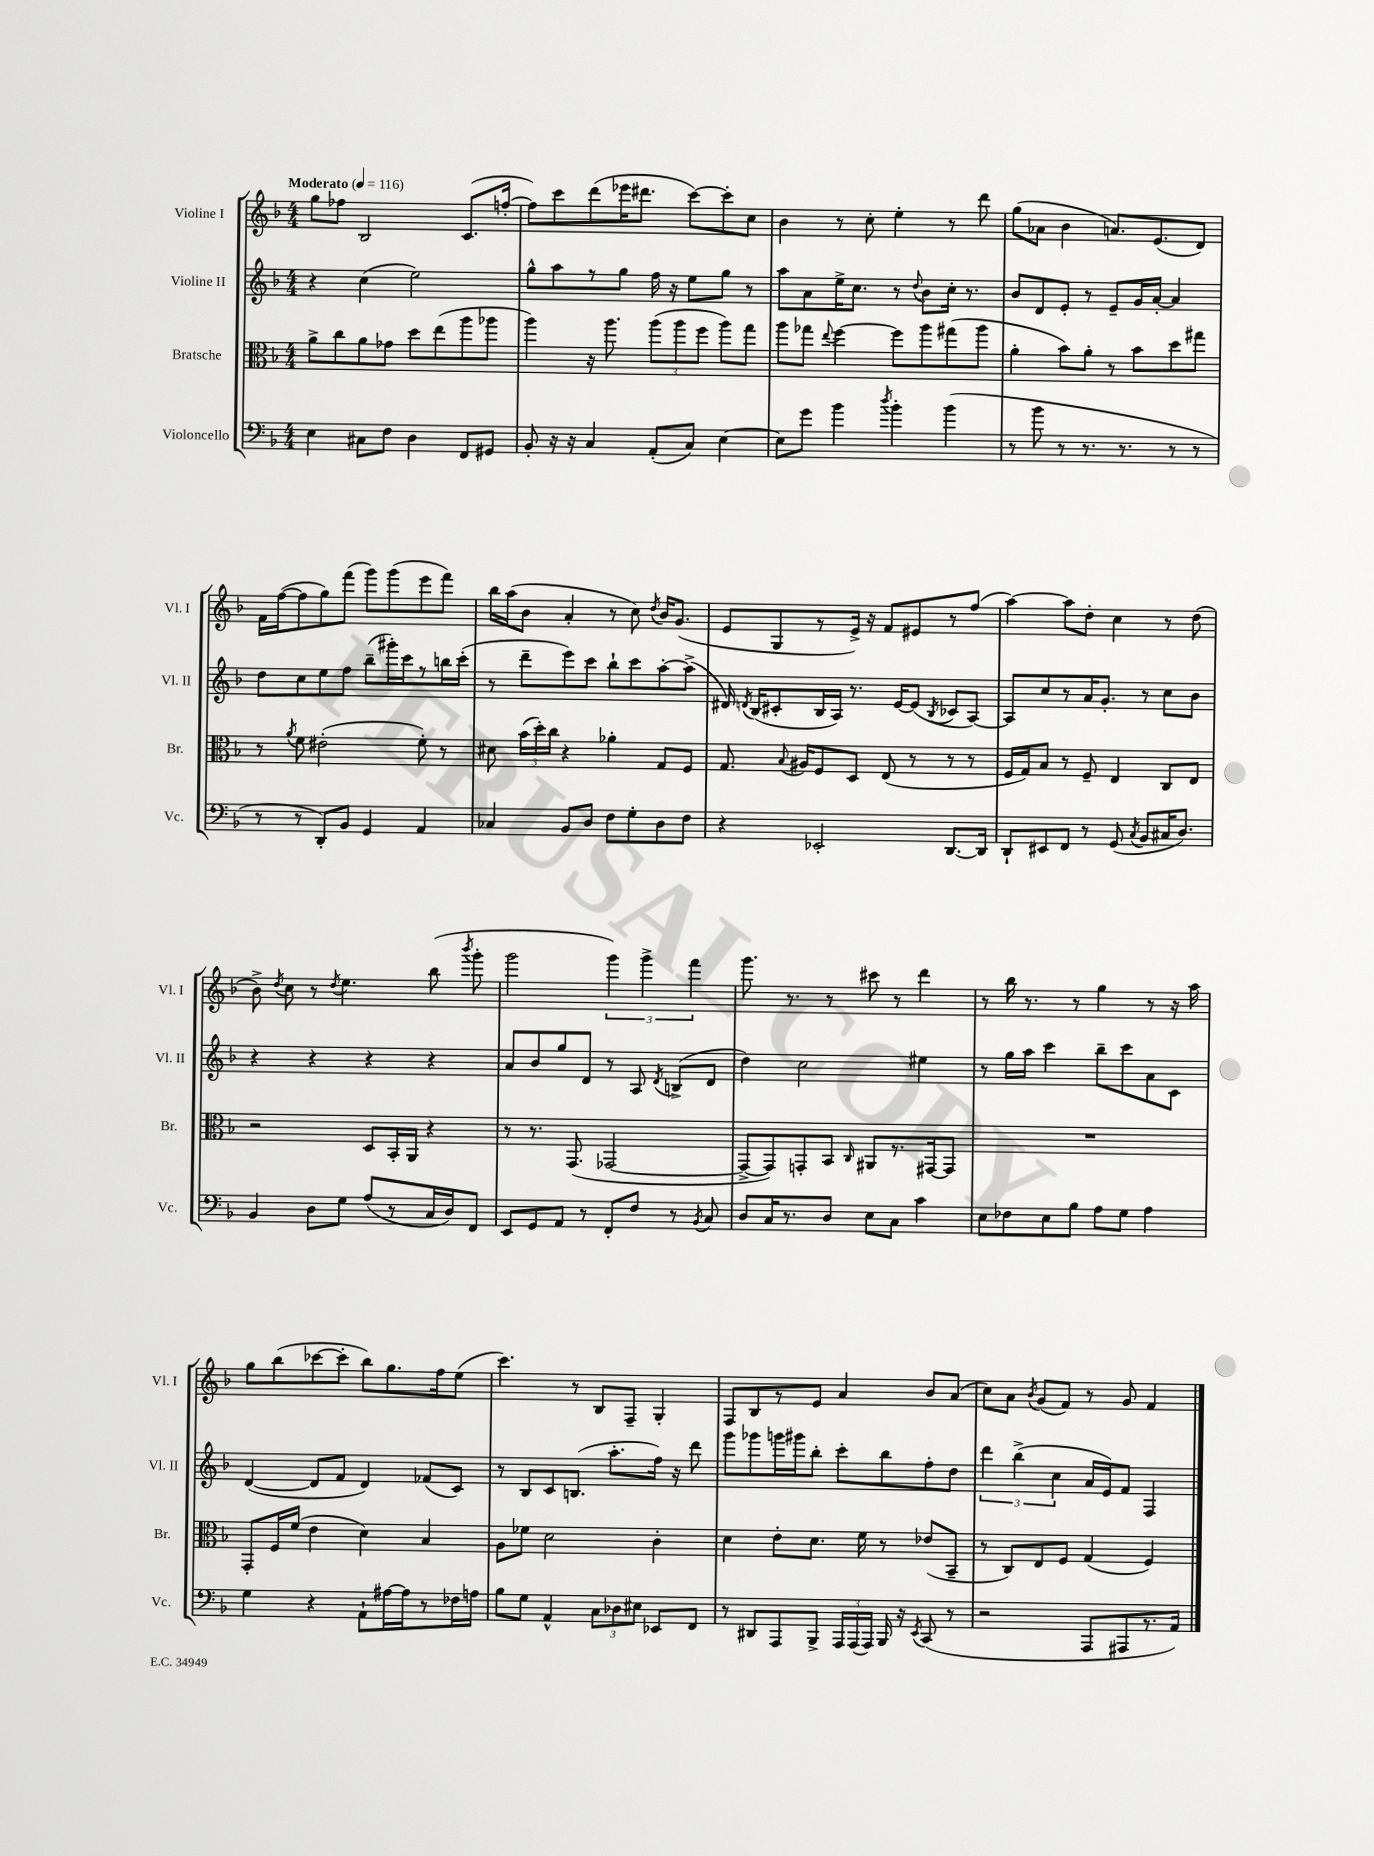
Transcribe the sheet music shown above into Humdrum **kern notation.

**kern	**kern	**kern	**kern
*staff4	*staff3	*staff2	*staff1
*clefF4	*clefC3	*clefG2	*clefG2
*k[b-]	*k[b-]	*k[b-]	*k[b-]
*M4/4	*M4/4	*M4/4	*M4/4
*MM116	*MM116	*MM116	*MM116
4E\	8a^\L	4r	8gg\L
.	8cc\	.	8ff-\J
8C#\L	8a\	(4cc\	2B-/
8F\J	8g-\J	.	.
4D\	8dd\L	2ee\)	.
.	(8ee\	.	.
8FF/L	8aa\	.	(8.c/L
8GG#/J	8aa-\J	.	.
.	.	.	[16ff'/Jk
=	=	=	=
8BB-'/	4aa\)	8gg^^\L	8ff\]L)
16r	.	8aa\	8ccc\
16r	.	.	.
4C/	16r	8r	(8ddd\
.	8.aa\	.	.
.	.	8gg\J	16eee-\K
.	.	.	8.ddd#\J
(8AA'/L	(12aa\L	16ff\	.
.	.	16r	.
.	12aa\	.	.
8C/J)	.	8ee\L	[8ccc\L)
.	12ff\J	.	.
[4E\	8aa\L)	8gg\J	8ccc'\]
.	8gg\J	8r	8cc\J
=	=	=	=
8E\]L	8aa\L	8aa\L	4b-\
8g\J	8gg-\J	8a\	.
.	8qqee/	.	.
4b-\	[4ff\	16ee^\K	8r
.	.	8.cc\J	.
.	.	.	8cc'\
8qdd/	.	.	.
4b-'\	8ff\]L	8r	4ee'\
.	.	8qqdd/	.
.	8aa\	8b-\L	.
(4b-\	(8gg#\	16cc'\Jk	8r
.	.	8.r	.
.	8aa\J	.	8ddd\
=	=	=	=
8r	4a'\	8b-/L	(8gg\L
8b-\	.	8d/	8a-\J
8r	8b-\L)	8e'/J	4b-\
8.r	8a'\J	8r	.
.	8r	8e~/L	8.a/L)
8.r	.	.	.
.	8b-\L	16g/L	.
.	.	[16a'/JJ	(8.e/
8r	8dd\	4a/]	.
8r	8gg#\J	.	8d/J)
=	=	=	=
8r	8r	8dd\L	16f\LL
.	.	.	([16ff\J
.	8qa/	.	.
8r	8f\	8cc\	8ff\]
8DD'/L)	(2e#'\	8ee\	8gg\)
8BB-/J	.	8ff\J	(8fff\J
4GG/	.	(8bb-~\L	8ggg\L)
.	.	16ggg#'\L)	(8ggg\
.	.	16ccc\J	.
4AA/	8f'\)	8r	8eee\
.	8r	16bb\L	8fff\J)
.	.	(16ccc'\JJ	.
=	=	=	=
4C-/	8d#\	8r	16bb-\LL
.	.	.	(16aa\J
.	(24b-\LL	8ddd~\L	8b-\J
.	24dd'\)	.	.
.	24cc\JJ	.	.
8BB-/L	4r	8eee\)	4a'/
8D/J	.	8ccc\J	.
8F\L	4a-'\	8bb-`\L	8r
8G'\	.	8ccc\	8cc\)
.	.	.	8qdd/
8D\	8G/L	[8aa'\	16b-/LK
.	.	.	(8.g/J
8F\J	8F/J	(8aa^\]J	.
=	=	=	=
4r	8.G/	16d#/)	8e/L
.	.	8qd/	.
.	.	(16B-/LK	.
.	.	8c#'/	8G/
.	8qqB-/	.	.
.	16A#/LK	.	.
2EE-'/	8F/	16B-/L	8r
.	.	16A/JJ)	.
.	8D/J	8.r	16e^/Jk)
.	.	.	16r
.	(8E/	.	8f/L
.	.	[16e/LK	.
.	8r	(8e/]J	8e#/
.	.	8qB-/	.
[8.DD/L	8r	8c-/L	8r
.	8r	[8A/J)	(8ff/J
16DD/]Jk	.	.	.
=	=	=	=
8DD`/L	16F/LL	8A/]L	[4aa\)
.	16G/J)	.	.
8EE#/	8B-/J	8cc/	.
8FF/J	8r	8r	8aa\]L
8r	8F~/	16a/K	8dd'\J
.	.	8.g'/J	.
(8GG/	4E/	.	4cc\
8qC/	.	.	.
8BB-/L	.	8r	.
16C#/K	8C/L	8cc\L	8r
8.D/J)	.	.	.
.	8E/J	8b-\J	(8dd\
=	=	=	=
4BB-/	2r	4r	8b-^\)
.	.	.	8qdd/
.	.	.	8cc\
8D\L	.	4r	8r
.	.	.	8qdd/
8G\J	.	.	4.ee\
(8A/L	8D/L	4r	.
8r	16BB-'/L	.	.
.	16AA/JJ	.	.
16C/L	4r	4r	(8bb-\
16D/J)	.	.	.
.	.	.	8qbbb-/
8FF/J	.	.	8ggg'\
=	=	=	=
8EE/L	8r	8a/L	2ggg\
8GG/	8.r	8b-/	.
8AA/J	.	8gg/	.
.	(8.GG/	.	.
8r	.	8d/J	.
8FF'/L	[2GG-/	8r	6ggg\)
8F/J	.	8A/	.
.	.	.	6ggg^\
.	.	8qd/	.
8r	.	(8B^/L	.
.	.	.	6fff\
8qBB-/	.	.	.
8C/	.	8d/J	.
=	=	=	=
8D/L	8GG-^/_L	4dd\)	8.ggg\
16C/K	8GG-/])	.	.
8.r	.	.	8.r
.	8GG'/	2cc\	.
8D/J	8BB-/J	.	8r
.	16qqC/	.	.
8E\L	8AA#/L	.	8ccc#\
8C\J	8.r	.	8r
4c\	.	4ee#\	4ddd\
.	[16GG#/k	.	.
.	8GG#/]J	.	.
=	=	=	=
8E\L	1r	8r	8r
8F-\	.	16gg\LL	16bb-\
.	.	16aa\JJ	8.r
8E\	.	4ccc\	.
8B-\J	.	.	8r
8A\L	.	8bb-~\L	4gg\
8G\J	.	8ccc\	.
4A\	.	8a\	8r
.	.	8c\J	16r
.	.	.	16aa\
=	=	=	=
4G\	8GG'/L	([4d/	8gg\L
.	16F/L	.	(8bb-\
.	(16f/JJ	.	.
4r	4e\	8d/]L	[8ccc-\
.	.	8f/J	8ccc-'\]J
8AA`\L	4d\)	4d/)	8bb-\L)
[16A#\L	.	.	8.gg\
16A#\]J	.	.	.
8r	4B-/	(8f-/L	.
.	.	.	16ff\k
16F-\L	.	8c/J)	(8ee\J
16A\JJ	.	.	.
=	=	=	=
8B-\L	8A\L	8r	4.ccc\)
8G\J	8f-\J	8B-/L	.
4AA^^/	2d\	8c/	.
.	.	(8.B/J	8r
12C\L	.	.	8B-/L
.	.	8.aa'\L	.
12D-\	.	.	.
.	.	.	8F~/J
12E#\J	.	.	.
8EE-/L	4c'\	16ff\Jk)	4G'/
.	.	16r	.
8FF/J	.	8ddd\	.
=	=	=	=
8r	4d\	8ggg\L	8F/L
8DD#/L	.	8ggg-\	8B-/
8AAA/	8e'\L	16ggg\L	8r
.	.	16ggg#\J	.
8BBB-^/J	8.d\J	8bb-'\J	8e/J
24AAA/LL	.	8ccc'\L	4a/
(24AAA/	.	.	.
.	16f\	.	.
24AAA/JJ)	.	.	.
16BBB-/	8r	8bb-\	.
16r	.	.	.
8qEE/	.	.	.
(8CC/	(8e-/L	8ff'\	8b-/L
8r	8BB-~/J	8dd\J	(8a/J
=	=	=	=
2r	8r	6ddd\	8cc\L)
.	8C/L)	.	8a\J
.	.	(6bb-^\	.
.	.	.	8qb-/
.	8E/	.	(8g/L
.	.	6cc\	.
.	8F/J	.	8f/J)
8AAA/L	(4G/	16a/LL	8r
.	.	16e/J)	.
8AAA#/	.	8f/J	8g/
8.r	4F/)	4F/	4f/
16AA/Jk)	.	.	.
==	==	==	==
*-	*-	*-	*-
